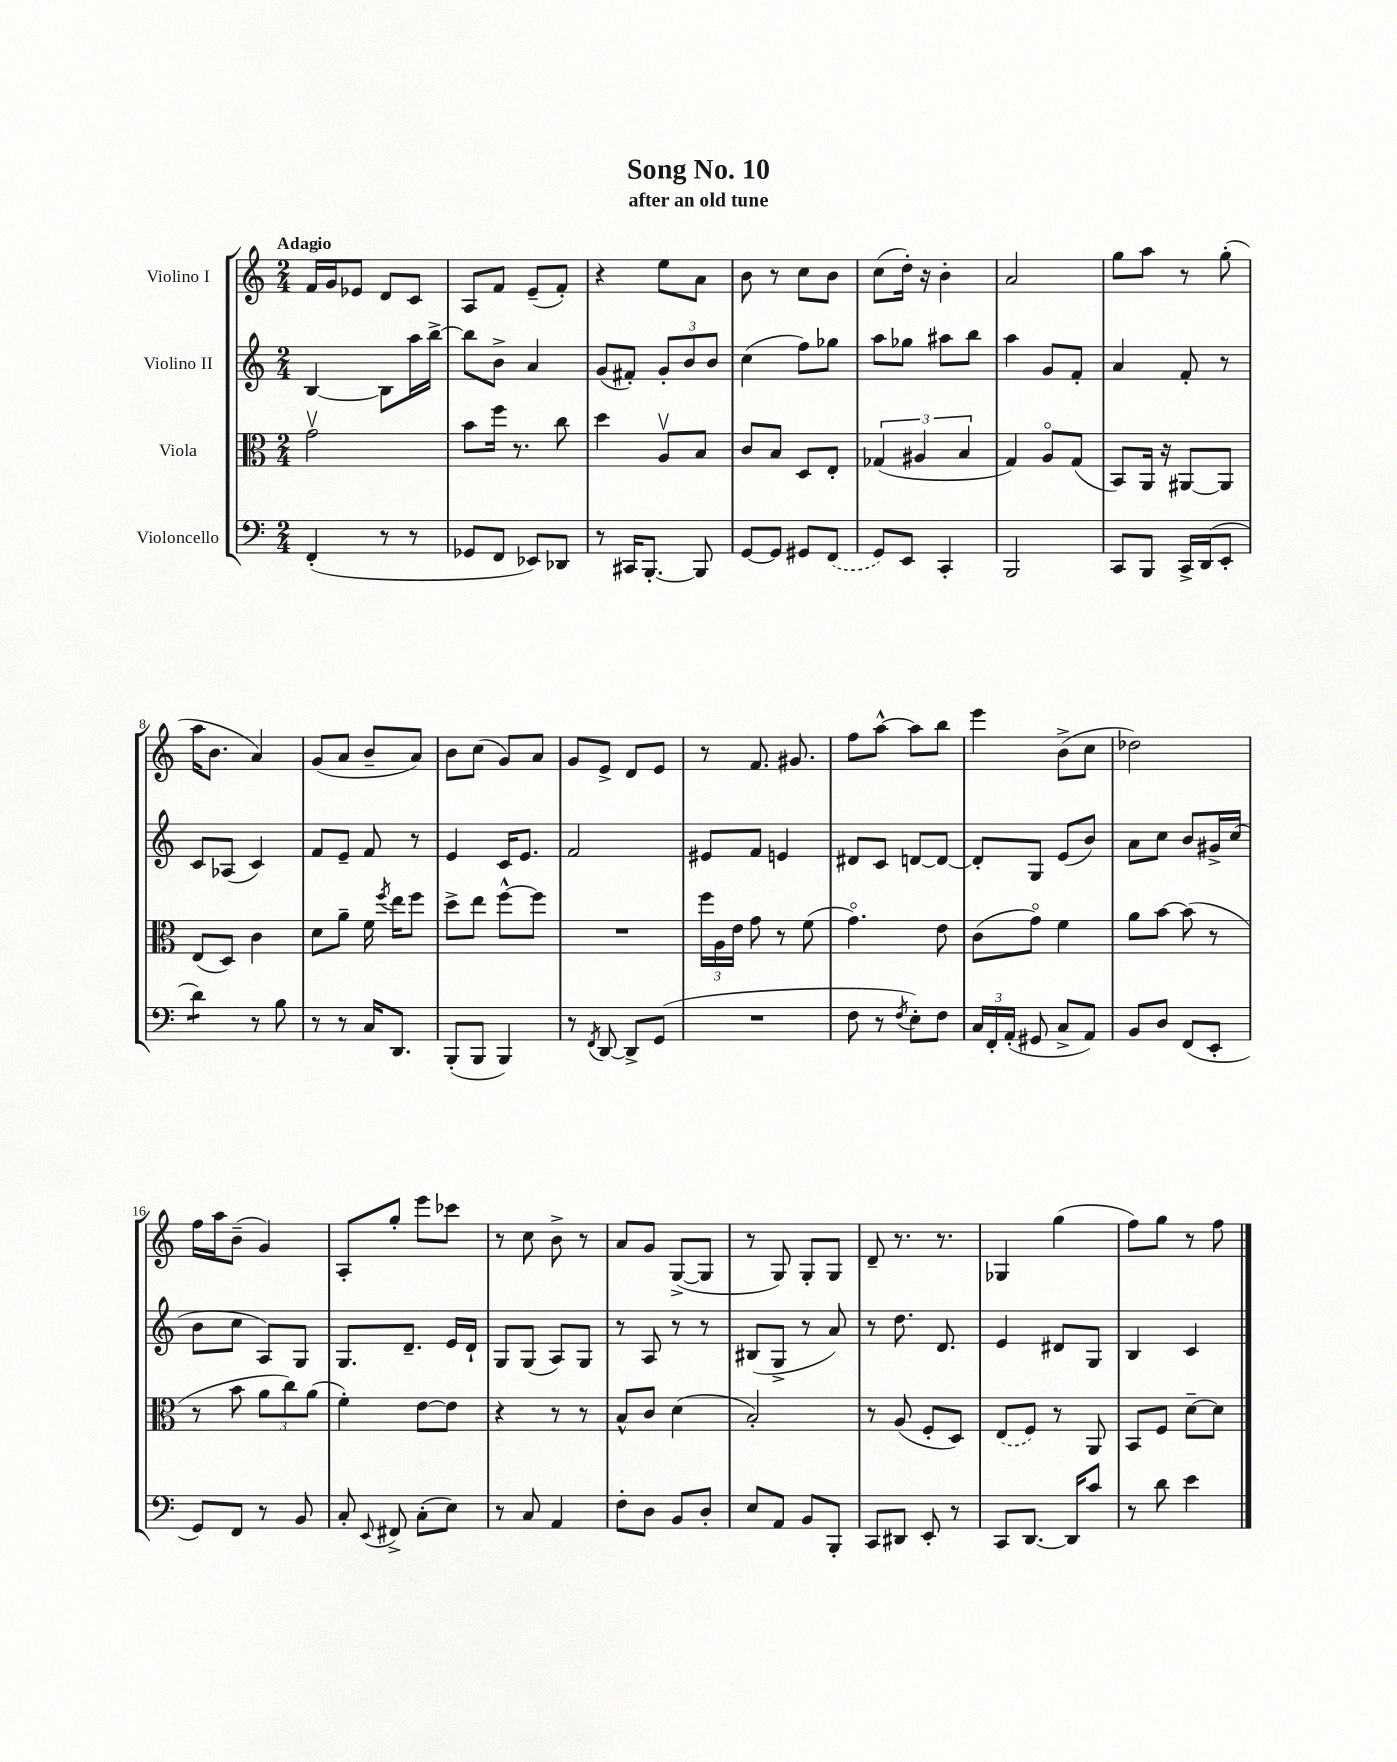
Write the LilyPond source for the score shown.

\header { title = "Song No. 10" subtitle = "after an old tune" }
<<
\new StaffGroup <<
\new Staff = "s0" \with { instrumentName = "Violino I" } {
    \clef treble \key c \major \numericTimeSignature \time 2/4 \tempo "Adagio"
    \autoBeamOff f'16[ g'16 ees'8] d'8[ c'8] |
    a8[ f'8] e'8[--( f'8]-.) |
    r4 e''8[ a'8] |
    b'8 r8 c''8[ b'8] |
    c''8[( d''16]-.) r16 b'4-. |
    a'2 |
    g''8[ a''8] r8 g''8-.( |
    a''16[ b'8.] a'4) |
    g'8[( a'8] b'8[-- a'8]) |
    b'8[ c''8]( g'8[) a'8] |
    g'8[ e'8]-> d'8[ e'8] |
    r8 f'8. gis'8. |
    f''8[ a''8]~-^ a''8[ b''8] |
    e'''4 b'8[->( c''8] |
    des''2) |
    f''16[ a''16 b'8]--( g'4) |
    a8[-. g''8]-. e'''8[ ces'''8] |
    r8 c''8 b'8-> r8 |
    a'8[ g'8] g8[~->( g8] |
    r8 g8) g8[-. g8] |
    d'8-- r8. r8. |
    ges4 g''4( |
    f''8[) g''8] r8 f''8 \bar "|." |
}
\new Staff = "s1" \with { instrumentName = "Violino II" } {
    \clef treble \key c \major \numericTimeSignature \time 2/4
    \autoBeamOff b4~ b8[ a''16 b''16]~-> |
    b''8[ b'8]-> a'4 |
    g'8[( fis'8]-.) \tuplet 3/2 { g'8[-. b'8 b'8] } |
    c''4( f''8[) ges''8] |
    a''8[ ges''8] ais''8[ b''8] |
    a''4 g'8[ f'8]-. |
    a'4 f'8-. r8 |
    c'8[ aes8]( c'4) |
    f'8[ e'8]-- f'8 r8 |
    e'4 c'16[ e'8.] |
    f'2 |
    eis'8[ f'8] e'4 |
    dis'8[ c'8] d'8[~ d'8]~ |
    d'8[-. g8] e'8[( b'8]) |
    a'8[ c''8] b'8[ gis'16-> c''16]( |
    b'8[ c''8] a8[) g8] |
    g8.[ d'8.]-- e'16[ d'16]-! |
    g8[ g8]( a8[) g8] |
    r8 a8 r8 r8 |
    bis8[( g8]-> r8 a'8) |
    r8 d''8. d'8. |
    e'4 dis'8[ g8] |
    b4 c'4 \bar "|." |
}
\new Staff = "s2" \with { instrumentName = "Viola" } {
    \clef alto \key c \major \numericTimeSignature \time 2/4
    \autoBeamOff g'2\upbow |
    b'8[ f''16] r8. c''8 |
    d''4 a8[\upbow b8] |
    c'8[ b8] d8[ e8]-. |
    \tuplet 3/2 { ges4( ais4 b4 } |
    g4) a8[\flageolet g8]( |
    b,8[) a,16] r16 ais,8[~ ais,8] |
    e8[( d8]) c'4 |
    d'8[ a'8]-- f'16 \acciaccatura { f''8 } e''16[ f''8] |
    d''8[-> e''8] f''8[~-^ f''8] |
    R2 |
    \tuplet 3/2 { f''16[ a16 e'16] } g'8 r8 f'8( |
    g'4.\flageolet) e'8 |
    c'8[( g'8]\flageolet) f'4 |
    a'8[ b'8]~ b'8( r8 |
    r8 b'8 \tuplet 3/2 { a'8[ c''8) a'8]( } |
    f'4-.) e'8[~ e'8] |
    r4 r8 r8 |
    b8[-^ c'8] d'4( |
    b2-.) |
    r8 a8( f8[-. d8]) |
    \once \slurDashed e8[( f8]) r8 a,8 |
    b,8[ f8] d'8[~-- d'8] \bar "|." |
}
\new Staff = "s3" \with { instrumentName = "Violoncello" } {
    \clef bass \key c \major \numericTimeSignature \time 2/4
    \autoBeamOff f,4-.( r8 r8 |
    ges,8[ f,8] ees,8[) des,8] |
    r8 cis,16[ b,,8.]~-. b,,8 |
    g,8[~ g,8] gis,8[ \once \slurDashed f,8]( |
    g,8[) e,8] c,4-. |
    b,,2 |
    c,8[ b,,8] c,16[-> d,16( e,8]-. |
    d'4:8) r8 b8 |
    r8 r8 c16[ d,8.] |
    b,,8[-.( b,,8] b,,4) |
    r8 \acciaccatura { f,8 } d,8~ d,8[-> g,8]( |
    R2 |
    f8 r8 \acciaccatura { f8 } e8[-.) f8] |
    \tuplet 3/2 { c16[ f,16-. a,16]-.( } gis,8 c8[-> a,8]) |
    b,8[ d8] f,8[( e,8]-. |
    g,8[) f,8] r8 b,8 |
    c8-. \appoggiatura { e,8 } fis,8-> c8[-.( e8]) |
    r8 c8 a,4 |
    f8[-. d8] b,8[ d8]-. |
    e8[ a,8] b,8[ b,,8]-. |
    c,8[ dis,8] e,8-. r8 |
    c,8[ d,8.]~ d,16[ c'8] |
    r8 d'8 e'4 \bar "|." |
}
>>
>>
